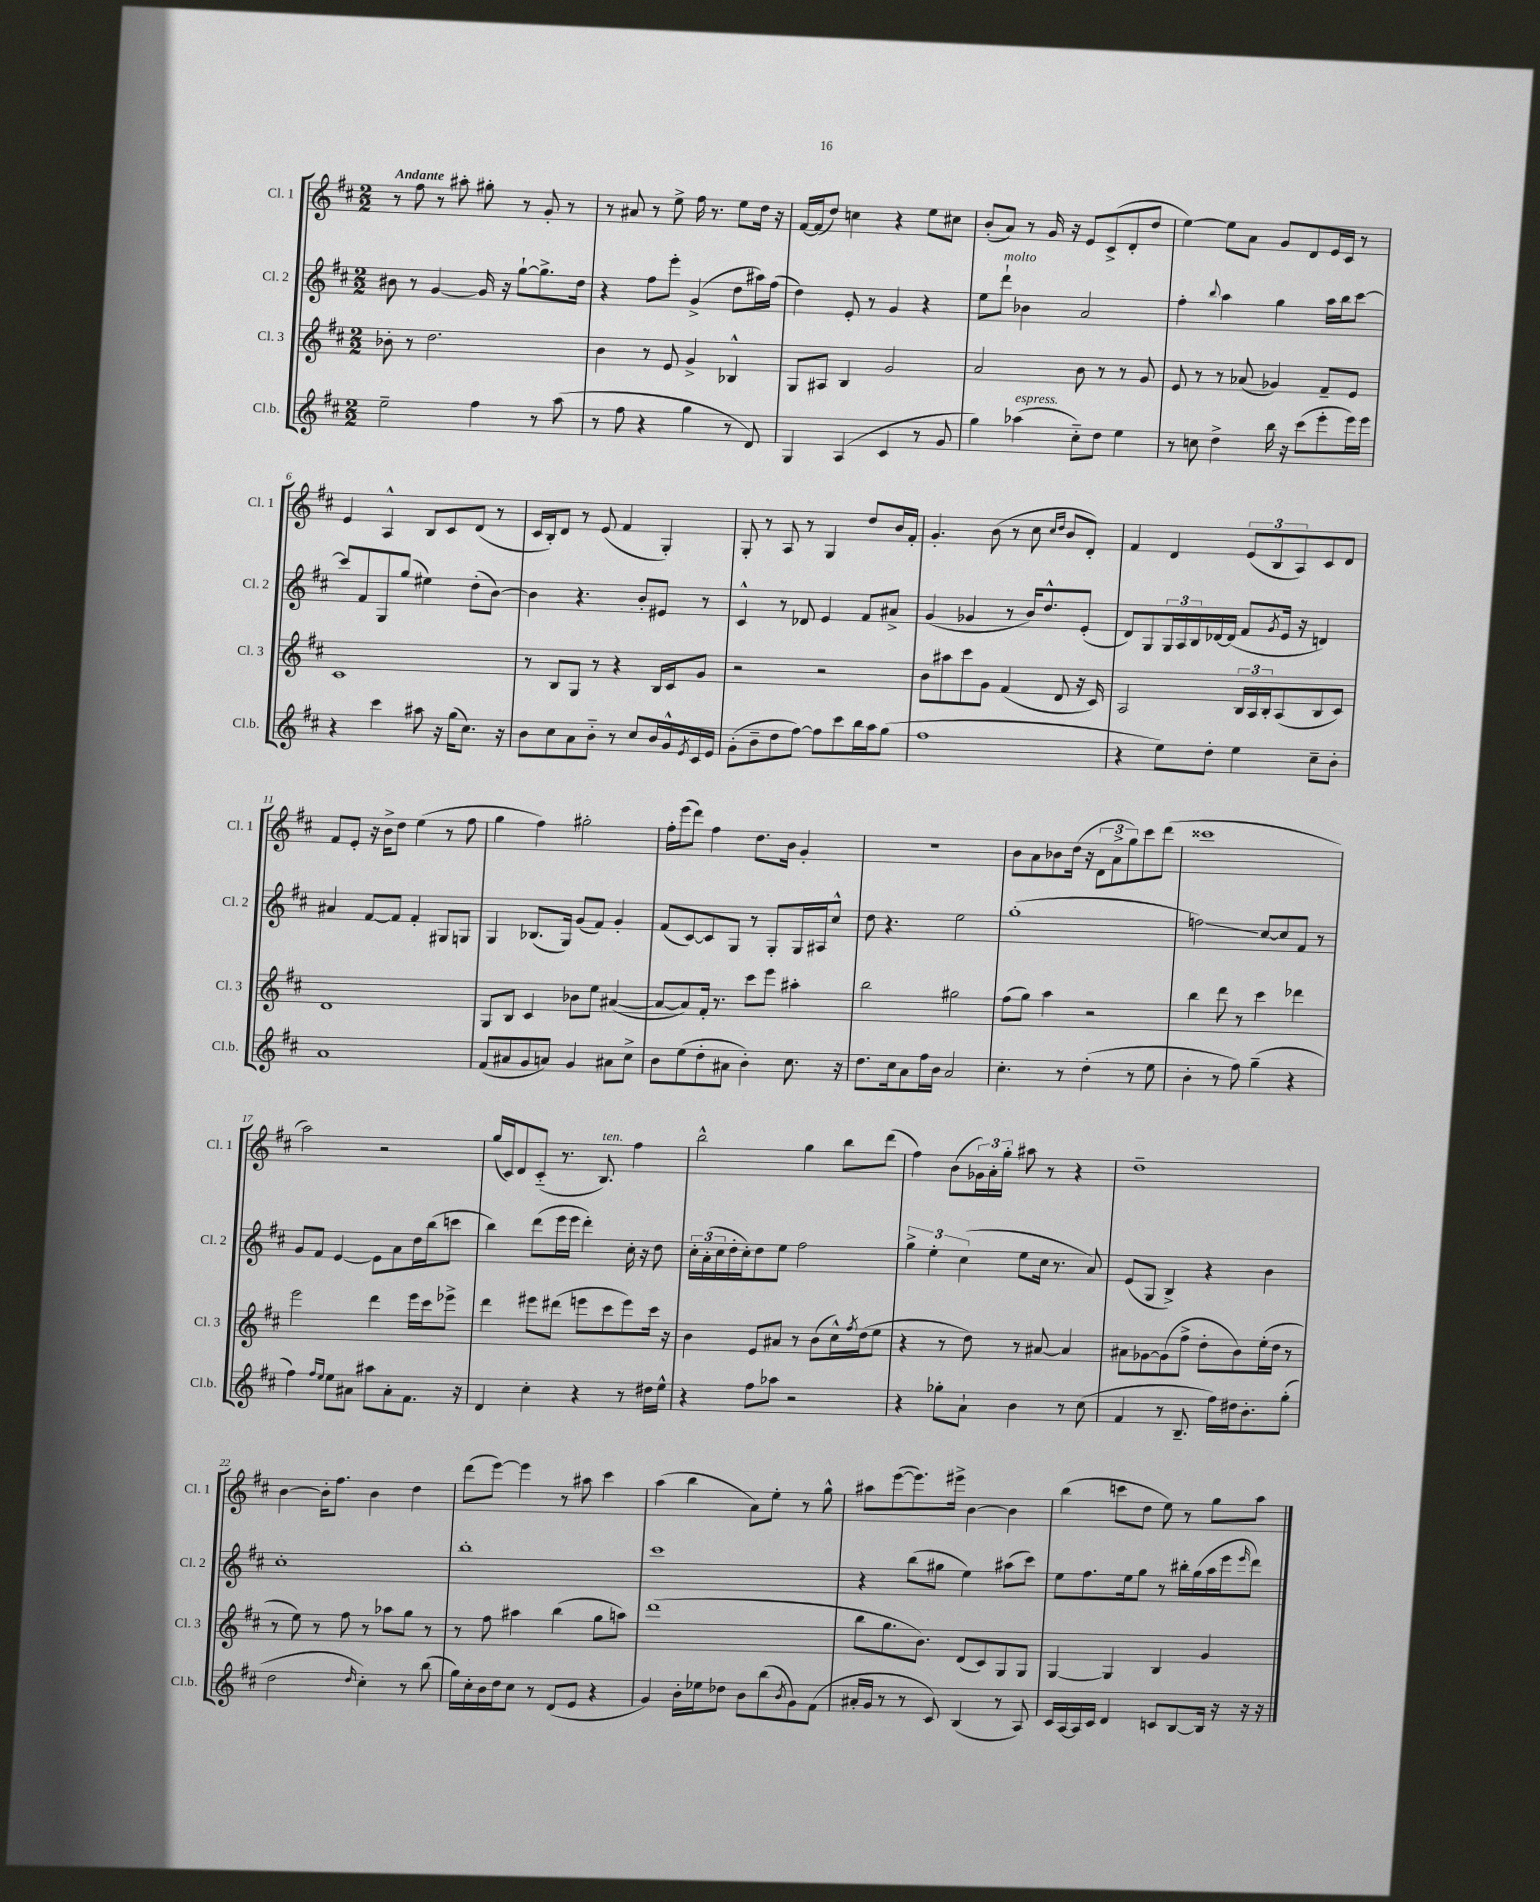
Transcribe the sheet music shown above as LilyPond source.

<<
\new StaffGroup <<
\new Staff = "s0" \with { instrumentName = "Cl. 1" shortInstrumentName = "Cl. 1" } {
    \clef treble \key d \major \numericTimeSignature \time 2/2 \tempo "Andante"
    r8 fis''8 r8 ais''8-. gis''8-. r8 g'8-. r8 |
    r8 ais'8 r8 e''8-> fis''16 r8. e''8 d''16 r16 |
    fis'16~ fis'16( d''8) c''4 r4 e''8 cis''8 |
    b'8-.( a'8) r8 g'16 r16 e'8 cis'8->( d'8-. d''8 |
    e''4~) e''8 a'8 g'8 d'8 e'16 cis'16 r8 |
    e'4 a4-^ b8 cis'8 d'8( r8 |
    cis'16 b16-.) d'8 r8 e'8( fis'4 g4-.) |
    g8-. r8 a8 r8 g4 d''8 b'16 fis'16-. |
    g'4.-. b'8( r8 cis''8 \grace { cis''16 d''16 } b'8 d'8-.) |
    fis'4 d'4 \tuplet 3/2 { e'8( b8 a8) } cis'8 d'8 |
    fis'8 e'8-. r16 b'16-> d''8 e''4( r8 fis''8 |
    g''4 fis''4) gis''2-. |
    fis''16-. e'''16( d'''8) fis''4 d''8. b'16 g'4-. |
    r1 |
    b'8 a'8 bes'8 d''16( r16 \tuplet 3/2 { d'8 a'8-> g''8) } cis'''8 d'''8( |
    cisis'''1 |
    a''2) r2 |
    g''16( cis'16) d'8 cis'8-_( r8. b8.^\markup { \italic "ten." }) fis''4 |
    b''2-^ g''4 b''8 d'''8( |
    fis''4) b'8( \tuplet 3/2 { ges'16) a'16-. g''16-. } ais''8 r8 r4 |
    d''1-- |
    b'4~ b'16-. fis''8. b'4 d''4 |
    d'''8( e'''8~) e'''4 r8 ais''8 cis'''4 |
    a''4( b''4 a'8) e''8-. r8 g''8-^ |
    ais''8 e'''8~( e'''8.) eis'''16-> b'4~ b'4 |
    b''4( c'''8 d''8 e''8) r8 g''8 a''8 \bar "|." |
}
\new Staff = "s1" \with { instrumentName = "Cl. 2" shortInstrumentName = "Cl. 2" } {
    \clef treble \key d \major \numericTimeSignature \time 2/2
    bis'8 r8 g'4~ g'16 r16 g''8~-! g''8.-> d''16 |
    r4 fis''8 e'''8-. g'4->( d''8 ais''16) fis''16( |
    d''4) e'8-. r8 g'4 r4 |
    e''8 d'''8-!^\markup { \italic "molto" } bes'4 a'2 |
    fis''4-. \appoggiatura { b''8 } a''4 g''4 a''16 b''16 cis'''8~ |
    cis'''8 fis'8 g8 g''8( eis''4) d''8-.( b'8~) |
    b'4 r4. b'8-. eis'8 r8 |
    cis'4-^ r8 des'8 e'4 fis'8 ais'8-> |
    g'4( ges'4 r8 b'16) d''8.-^ e'8-.( |
    d'8) g8 \tuplet 3/2 { g16 a16 b16 } des'16~ des'16( fis'8 \acciaccatura { g'8 } e'16 r16 d'4) |
    ais'4 fis'8~ fis'8 fis'4-. gis8 g8 |
    g4 bes8.( g16) g'8( fis'8) g'4-. |
    fis'8( cis'8~) cis'8 g8 r8 g8-. g16 ais16 cis''8-^ |
    d''8 r4. e''2 |
    g''1-.( |
    f''2\glissando) cis''8~ cis''8 fis'8 r8 |
    g'8 fis'8 e'4~ e'8 a'8 d''16 b''16( c'''8 |
    b''4) d'''8( e'''16 e'''16 d'''4-.) cis''16-. r16 d''8 |
    \tuplet 3/2 { cis''16-. a'16-.( cis''16 } d''16-. cis''16-.) d''8 e''8 fis''2 |
    \tuplet 3/2 { g''4-> e''4-. cis''4( } e''8 cis''16 r8. a'8) |
    e'8( g8 b4->) r4 b'4 |
    cis''1-. |
    b''1-. |
    cis'''1 |
    r4 b''8( gis''8 e''4) ais''8( cis'''8) |
    e''8 fis''8. e''16 g''8 r8 bis''16-. g''16( a''16 e'''16 \grace { e'''16 } d'''8) \bar "|." |
}
\new Staff = "s2" \with { instrumentName = "Cl. 3" shortInstrumentName = "Cl. 3" } {
    \clef treble \key d \major \numericTimeSignature \time 2/2
    bes'8-. r8 d''2. |
    b'4 r8 e'8 g'4-> bes4-^ |
    g8 ais8 b4 g'2 |
    a'2 b'8 r8 r8 g'8 |
    e'8 r8 r8 aes'8( ges'4) fis'8-- e'8 |
    cis'1 |
    r8 b8 g8 r8 r4 b16 cis'16 g'8 |
    r2 r2 |
    b'8 ais''8 cis'''8 g'8 fis'4( d'8 r16 cis'16) |
    a2 \tuplet 3/2 { b16 a16 b16-. } a8( b8 cis'8) |
    d'1 |
    g8 b8 cis'4 bes'8 e''8 ais'4~( |
    ais'8~ ais'8) fis'16-. r8. cis'''8 e'''8 ais''4-. |
    b''2 gis''2 |
    fis''8( g''8) a''4 r2 |
    b''4 d'''8 r8 cis'''4 des'''4 |
    e'''2 d'''4 e'''16 cis'''16 ees'''8-> |
    d'''4 eis'''8 dis'''8( e'''8 cis'''8 e'''8) cis'''16 r16 |
    b'4 e'8 ais'8 r8 b'8( cis''16-^) \acciaccatura { fis''8 } d''16( e''8 |
    r4 r8 d''8) r8 ais'8~ ais'4 |
    ais'8 ges'8~ ges'8( fis''8-> d''8-. b'8) e''16-.( d''16 r8 |
    r8 e''8) r8 fis''8 r8 aes''8 g''8 r8 |
    r8 fis''8 ais''4 b''4( g''8 a''8) |
    d'''1( |
    b''8 g''8. b'8.) d'8( cis'8) g8 g8 |
    g4~ g4 b4 g'4 \bar "|." |
}
\new Staff = "s3" \with { instrumentName = "Cl.b." shortInstrumentName = "Cl.b." } {
    \clef treble \key d \major \numericTimeSignature \time 2/2
    e''2-- fis''4 r8 a''8( |
    r8 fis''8 r4 g''4 r8 d'8) |
    g4 a4( cis'4 r8 g'8 |
    g''4) aes''4^\markup { \italic "espress." }( cis''8-_) d''8 e''4 |
    r8 c''8 d''4-> b''16 r16 cis'''8( e'''8-. e'''16) e'''16 |
    r4 cis'''4 ais''8 r16 g''16( cis''8.) r16 |
    b'8 cis''8 a'8 b'8-_ r8 cis''8 b'16 g'16-^ \acciaccatura { e'8 } cis'16 e'16 |
    g'8-.( b'8-- d''8 fis''8~) fis''8 cis'''8 b''16 a''16 g''8( |
    fis''1 |
    r4 e''8) d''8-. e''4 cis''8-- b'8-. |
    a'1 |
    fis'8( ais'8 g'8 a'8) g'4 ais'8 cis''8-> |
    b'8 e''8( d''8-. ais'8 b'4-.) cis''8. r16 |
    d''8. cis''16 a'8 fis''16 b'16 a'2 |
    cis''4.-. r8 d''4-.( r8 e''8 |
    b'4-. r8 fis''8) g''4--( r4 |
    fis''4) \grace { fis''16 e''16 } e''8 ais'8 ais''8 ais'8-. fis'8. r16 |
    d'4 cis''4-. r4 r8 dis''16 e''16-^ |
    r4 fis''8 aes''8 r2 |
    r4 ges''8-. a'8-! b'4 r8 cis''8( |
    fis'4 r8 b8.-- fis''16) dis''16 b'8.-. g''8-.( |
    d''2 \grace { d''16 } cis''4-.) r8 b''8( |
    g''16) cis''16-. b'16 d''16 cis''8 r8 d'8( e'8 r4 |
    g'4) b'16-. ees''16 des''8 b'8 b''8( \acciaccatura { b'8 } g'8) fis'8( |
    ais'16-. g'16 r8 r8 cis'8) b4( r8 a8) |
    cis'16 a16~ a16 cis'16 d'4 c'8 b8~ b16 r16 r16 r16 \bar "|." |
}
>>
>>
